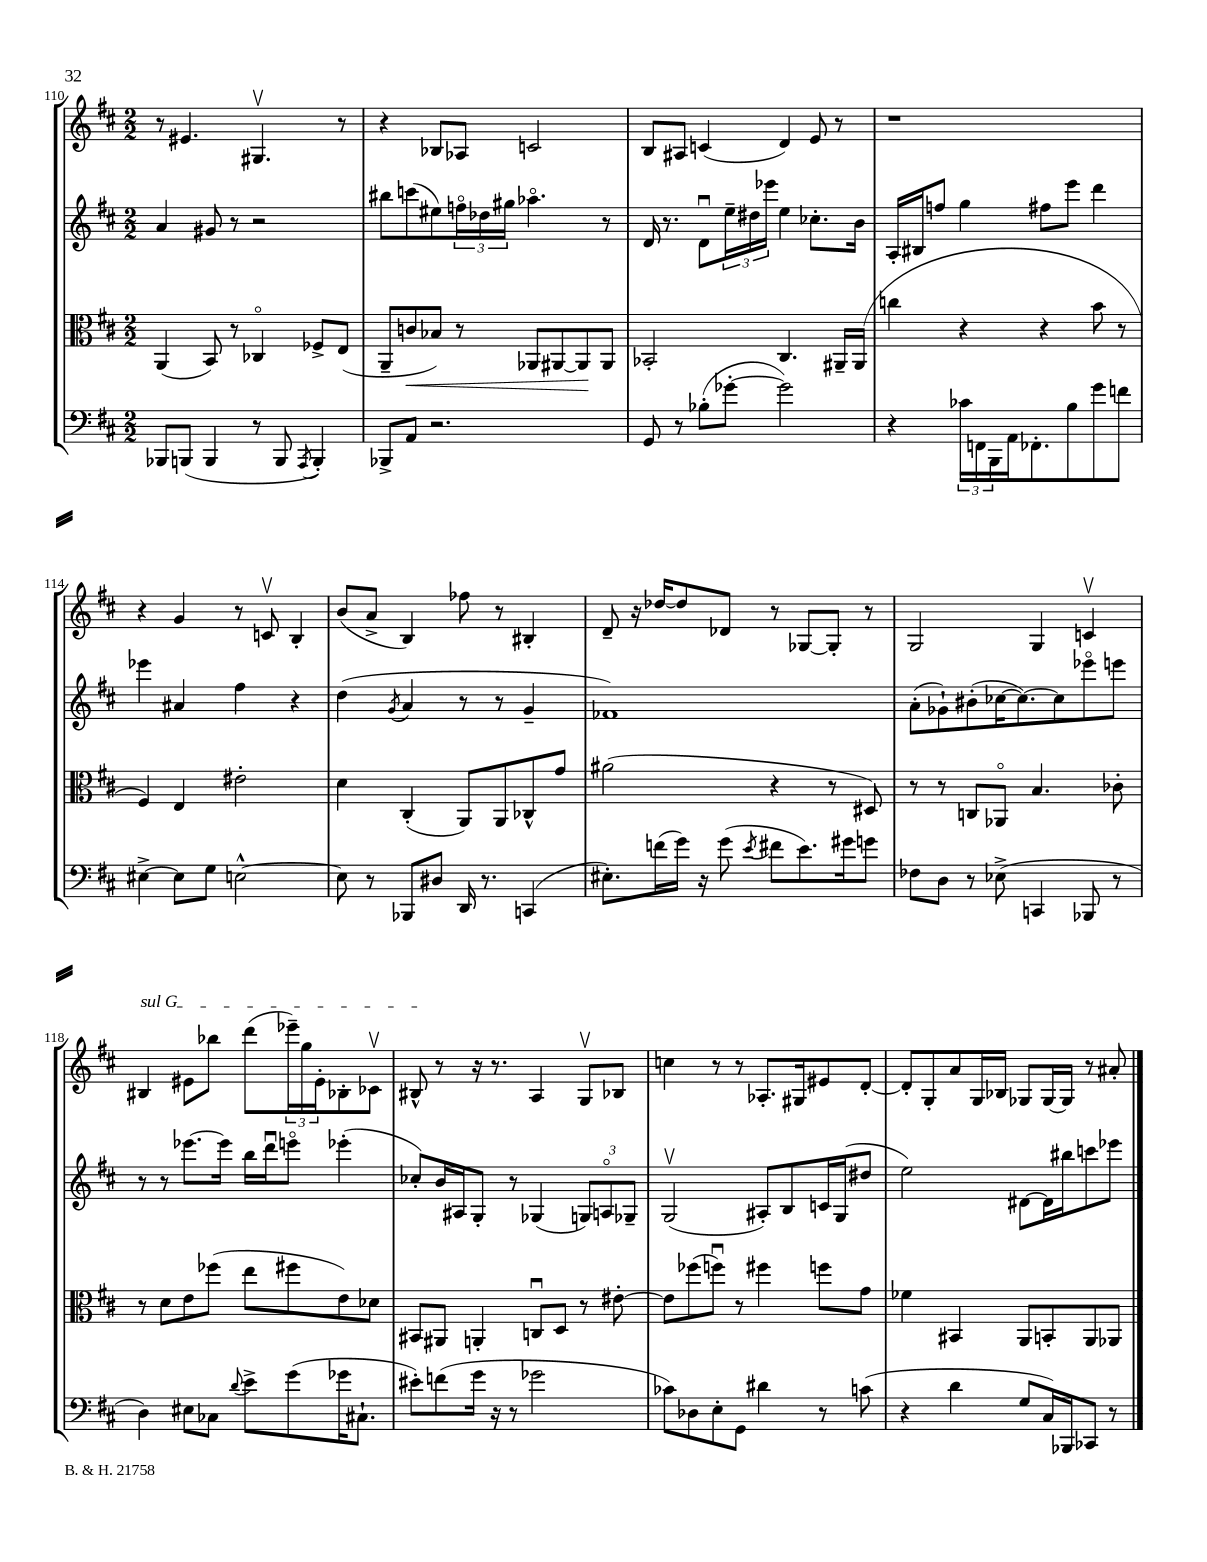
<<
\new StaffGroup <<
\new Staff = "s0" {
    \clef treble \key d \major \numericTimeSignature \time 2/2
    r8 eis'4. gis4.\upbow r8 |
    r4 bes8 aes8 c'2 |
    b8 ais8 c'4( d'4) e'8 r8 |
    r1 |
    r4 g'4 r8 c'8\upbow b4-. |
    b'8( a'8-> b4) fes''8 r8 bis4-. |
    d'8-- r16 des''16~ des''8 des'8 r8 ges8~ ges8-. r8 |
    g2 g4 c'4\upbow |
    \once \override TextSpanner.bound-details.left.text = \markup { \italic "sul G" } bis4\startTextSpan eis'8 bes''8 d'''8( \tuplet 3/2 { ees'''16--) g''16 eis'16-. } bes8-. ces'8\upbow |
    bis8-^\stopTextSpan r8 r16 r8. a4 g8\upbow bes8 |
    c''4 r8 r8 aes8.-. gis16 eis'8 d'8~-. |
    d'8-. g8-. a'8 g16 bes16 ges8 ges16~ ges16 r8 ais'8-. \bar "|." |
}
\new Staff = "s1" {
    \clef treble \key d \major \numericTimeSignature \time 2/2
    a'4 gis'8 r8 r2 |
    bis''8 c'''8( eis''8) \tuplet 3/2 { f''16\flageolet des''16 gis''16 } aes''4.\flageolet r8 |
    d'16 r8. d'8\downbow \tuplet 3/2 { e''16-- dis''16 ees'''16 } e''4 ces''8.-. b'16 |
    a16-. bis16 f''8 g''4 fis''8 e'''8 d'''4 |
    ees'''4 ais'4 fis''4 r4 |
    d''4( \acciaccatura { g'8 } a'4 r8 r8 g'4-- |
    fes'1) |
    a'8-.( ges'8-!) bis'8-.( ces''16~ ces''8.~) ces''8 ees'''8\flageolet e'''8 |
    r8 r8 ees'''8.~ ees'''16 b''16 d'''16\downbow e'''8\flageolet ees'''4-.( |
    ces''8-.) b'16 ais16 g8-. r8 ges4( \tuplet 3/2 { g8) a8\flageolet ges8-- } |
    g2\upbow( ais8-.) b8 c'16 g16( dis''8 |
    e''2) dis'8~ dis'16 bis''16 c'''8 ees'''8 \bar "|." |
}
\new Staff = "s2" {
    \clef alto \key d \major \numericTimeSignature \time 2/2
    a,4( b,8) r8 ces4\flageolet fes8-> e8( |
    a,8-- c'8\< bes8) r8 aes,8 ais,8~ ais,8\! ais,8 |
    bes,2-. cis4. ais,16-- ais,16( |
    c''4 r4 r4 b'8 r8 |
    fis4) e4 eis'2-. |
    d'4 cis4-.( a,8) a,8 ces8-^ g'8 |
    ais'2( r4 r8 dis8) |
    r8 r8 c8 aes,8\flageolet b4. ces'8-. |
    r8 d'8 e'8 fes''8( e''8 fis''8 e'8) des'8 |
    bis,8 ais,8 a,4-. c8\downbow d8 r8 eis'8~-. |
    eis'8 fes''8( f''8\downbow) r8 fis''4 f''8 g'8 |
    fes'4 bis,4 a,8 b,8-. a,8 aes,8 \bar "|." |
}
\new Staff = "s3" {
    \clef bass \key d \major \numericTimeSignature \time 2/2
    bes,,8 b,,8( b,,4 r8 b,,8 \acciaccatura { a,,8 } b,,4-.) |
    bes,,8-> a,8 r2. |
    g,8 r8 bes8-.( ges'8~-. ges'2) |
    r4 \tuplet 3/2 { ces'16 f,16 b,,16 } a,16 fes,8.-. b8 g'8 f'8 |
    eis4~-> eis8 g8 e2~-^ |
    e8 r8 bes,,8 dis8 d,16 r8. c,4( |
    eis8.-.) f'16( g'16) r16 g'8( \acciaccatura { e'8 } fis'8 e'8.) gis'16 g'8 |
    fes8 d8 r8 ees8->( c,4 bes,,8 r8 |
    d4) eis8 ces8 \appoggiatura { d'8 } e'8-> g'8( ges'16 cis8.-! |
    eis'8-.) f'8( g'16 r16 r8 ges'2 |
    ces'8) des8 e8-. g,8 dis'4 r8 c'8( |
    r4 d'4 g8 cis16) bes,,16 ces,8 r8 \bar "|." |
}
>>
>>
\layout { \context { \Score currentBarNumber = #110 } }
